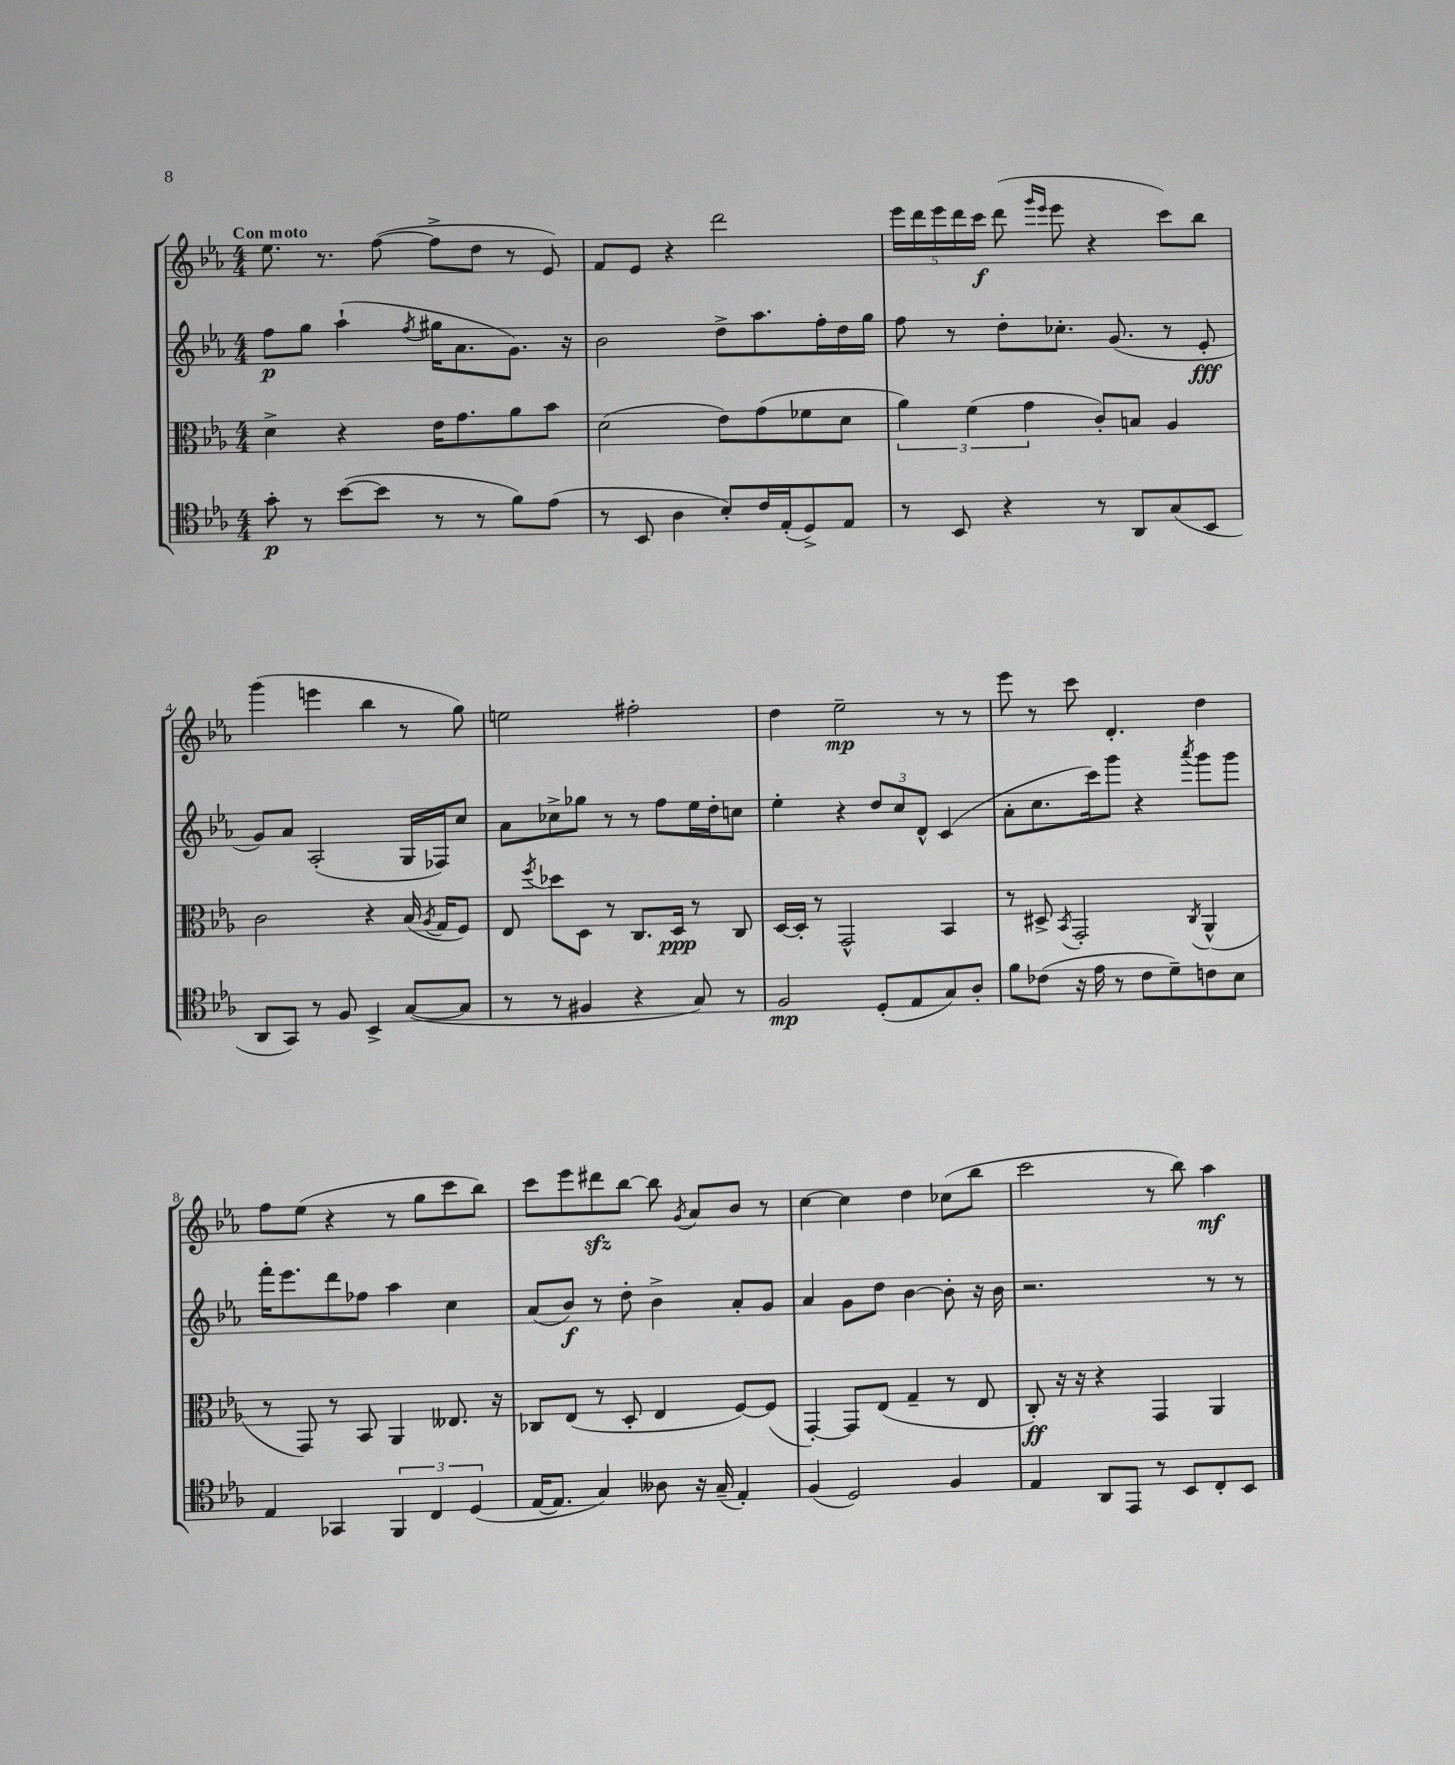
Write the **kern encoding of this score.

**kern	**dynam	**kern	**dynam	**kern	**dynam	**kern	**dynam
*part4	*part4	*part3	*part3	*part2	*part2	*part1	*part1
*staff4	*staff4	*staff3	*staff3	*staff2	*staff2	*staff1	*staff1
*clefC4	*	*clefC3	*	*clefG2	*	*clefG2	*
*k[b-e-a-]	*	*k[b-e-a-]	*	*k[b-e-a-]	*	*k[b-e-a-]	*
*M4/4	*	*M4/4	*	*M4/4	*	*M4/4	*
=1	=1	=1	=1	=1	=1	=1	=1
!	!	!	!	!	!	!LO:TX:a:B:t=Con moto	!
8g'\	p	4d^\	.	8ff\L	p	8.ee-\	.
8r	.	.	.	8gg\J	.	.	.
.	.	.	.	.	.	8.r	.
([8b-\L	.	4r	.	(4aa-`\	.	.	.
8b-\J]	.	.	.	.	.	([8ff\	.
.	.	.	.	8qff/	.	.	.
8r	.	16e-\KL	.	16gg#X\KL	.	8ff^\L]	.
.	.	8.g\	.	8.a-\	.	.	.
8r	.	.	.	.	.	8dd\J	.
8f\L)	.	8a-\	.	8.g\J)	.	8r	.
(8e-\J	.	8b-\J	.	.	.	8e-/)	.
.	.	.	.	16r	.	.	.
=2	=2	=2	=2	=2	=2	=2	=2
8r	.	(2d\	.	2b-\	.	8f/L	.
8BB-/	.	.	.	.	.	8e-/J	.
4A-\	.	.	.	.	.	4r	.
8B-'/L)	.	8e-\L)	.	8dd^\L	.	2ddd\	.
16c/L	.	(8g\	.	8.aa-\	.	.	.
(16E-'/J	.	.	.	.	.	.	.
8D^/)	.	8f-X\	.	.	.	.	.
.	.	.	.	16ff'\L	.	.	.
8E-/J	.	8d\J	.	16dd\	.	.	.
.	.	.	.	16gg\JJ	.	.	.
=3	=3	=3	=3	=3	=3	=3	=3
8r	.	6a-\)	.	8ff\	.	20eee-\LL	.
.	.	.	.	.	.	20ddd\	.
.	.	.	.	.	.	20eee-\	.
8BB-/	.	.	.	8r	.	.	.
.	.	.	.	.	.	20ddd\	.
.	.	(6f\	.	.	.	.	.
.	.	.	.	.	.	20ccc\JJ	f
4r	.	.	.	8dd'\L	.	(8ddd\	.
.	.	6g\	.	.	.	.	.
.	.	.	.	.	.	16qqggg/LL	.
.	.	.	.	.	.	16qqeee-/JJ	.
.	.	.	.	8.cc-X'\J	.	8eee-\	.
8r	.	8c'/L)	.	.	.	4r	.
.	.	.	.	(8.g/	.	.	.
8AA-/L	.	8Bn/J	.	.	.	.	.
(8G/	.	4A-/	.	8r	.	8ccc\L)	.
8BB-/J	.	.	.	8e-'/	fff	8bb-\J	.
!!LO:LB:g=z
=4	=4	=4	=4	=4	=4	=4	=4
8AA-/L	.	2c\	.	8g/L)	.	(4ggg\	.
8GG/J)	.	.	.	8a-/J	.	.	.
8r	.	.	.	(2A-'/	.	4eeen\	.
8F/	.	.	.	.	.	.	.
4BB-^/	.	4r	.	.	.	4bb-\	.
([8G/L	.	(16B-/	.	16G/LL	.	8r	.
.	.	8qA-/	.	.	.	.	.
.	.	16G/KL	.	16F-X/J)	.	.	.
8G/J]	.	8F/J)	.	8cc/J	.	8gg\)	.
=5	=5	=5	=5	=5	=5	=5	=5
8r	.	8E-/	.	8a-\L	.	2een\	.
.	.	8qff/	.	.	.	.	.
8r	.	8dd-X\L	.	8cc-X^\	.	.	.
4F#X/	.	8D\J	.	8gg-X\J	.	.	.
.	.	8r	.	8r	.	.	.
4r	.	8.C/L	.	8r	.	2ff#X'\	.
.	.	.	.	8ff\L	.	.	.
.	.	16D/Jk	ppp	.	.	.	.
8G/)	.	8r	.	16ee-\L	.	.	.
.	.	.	.	16dd'\J	.	.	.
8r	.	8C/	.	8ccn\J	.	.	.
=6	=6	=6	=6	=6	=6	=6	=6
2F/	mp	[16D/LL	.	4ee-'\	.	4dd\	.
.	.	16D'/JJ]	.	.	.	.	.
.	.	8r	.	.	.	.	.
.	.	2GG^^/	.	4r	.	2ee-~\	mp
(8D'/L	.	.	.	12dd/L	.	.	.
.	.	.	.	12cc/	.	.	.
8E-/	.	.	.	.	.	.	.
.	.	.	.	12d^^/J	.	.	.
8G/)	.	4BB-/	.	(4c/	.	8r	.
8A-'/J	.	.	.	.	.	8r	.
=7	=7	=7	=7	=7	=7	=7	=7
8f\L	.	8r	.	8a-'\L	.	8eee-\	.
(8c-X\J	.	8D#X^/	.	8.cc\	.	8r	.
.	.	8qBB-/	.	.	.	.	.
16r	.	2GG'/	.	.	.	8ccc\	.
16e-\	.	.	.	16ccc\k)	.	.	.
8r	.	.	.	8ggg\J	.	4.d'/	.
8c-\L	.	.	.	4r	.	.	.
8d~\)	.	.	.	.	.	.	.
.	.	8qC/	.	8qaaa-/	.	.	.
8cn\	.	(4AA-^^/	.	8ggg\L	.	4dd\	.
8B-\J	.	.	.	8ggg\J	.	.	.
!!LO:LB:g=z
=8	=8	=8	=8	=8	=8	=8	=8
4E-/	.	8r	.	16fff'\KL	.	8ff\L	.
.	.	.	.	8.eee-\	.	.	.
.	.	8GG/)	.	.	.	(8ee-\J	.
4GG-X/	.	8r	.	8ddd\	.	4r	.
.	.	8BB-/	.	8ff-X\J	.	.	.
6FF/	.	4AA-/	.	4aa-\	.	8r	.
.	.	.	.	.	.	8gg\L	.
6C/	.	.	.	.	.	.	.
.	.	8.E--X/	.	4cc\	.	8ccc\	.
(6D/	.	.	.	.	.	.	.
.	.	.	.	.	.	8bb-\J)	.
.	.	16r	.	.	.	.	.
=9	=9	=9	=9	=9	=9	=9	=9
[16E-/KL	.	8C-X/L	.	(8a-/L	.	8ccc\L	.
8.E-/J]	.	.	.	.	.	.	.
.	.	(8E-/J	.	8b-/J)	f	8eee-\	.
4G/)	.	8r	.	8r	.	8ddd#Xzz\	.
.	.	8D'/	.	8dd'\	.	[8bb-\J	.
8A--X\	.	4E-/	.	4b-^\	.	8bb-\]	.
.	.	.	.	.	.	8qg/	.
16r	.	.	.	.	.	8a-/L	.
(16G~/	.	.	.	.	.	.	.
4E-'/)	.	[8F/L)	.	8a-'/L	.	8b-/J	.
.	.	(8F/J]	.	8g/J	.	8r	.
=10	=10	=10	=10	=10	=10	=10	=10
(4F/	.	[4GG'/)	.	4a-/	.	[4cc\	.
2D/)	.	8GG/L]	.	8g\L	.	4cc\]	.
.	.	(8E-/J	.	8dd\J	.	.	.
.	.	4G~/	.	[4b-\	.	4dd\	.
4F/	.	8r	.	8b-'\]	.	(8cc-X\L	.
.	.	8E-/	.	16r	.	8bb-\J	.
.	.	.	.	16b-\	.	.	.
=11	=11	=11	=11	=11	=11	=11	=11
4E-/	.	8C'/)	ff	2.r	.	2ccc\	.
.	.	16r	.	.	.	.	.
.	.	16r	.	.	.	.	.
8AA-/L	.	4r	.	.	.	.	.
8EE-/J	.	.	.	.	.	.	.
8r	.	4GG/	.	.	.	8r	.
8BB-/L	.	.	.	.	.	8bb-\)	.
8C'/	.	4AA-/	.	8r	.	4aa-\	mf
8BB-/J	.	.	.	8r	.	.	.
==	==	==	==	==	==	==	==
*-	*-	*-	*-	*-	*-	*-	*-
